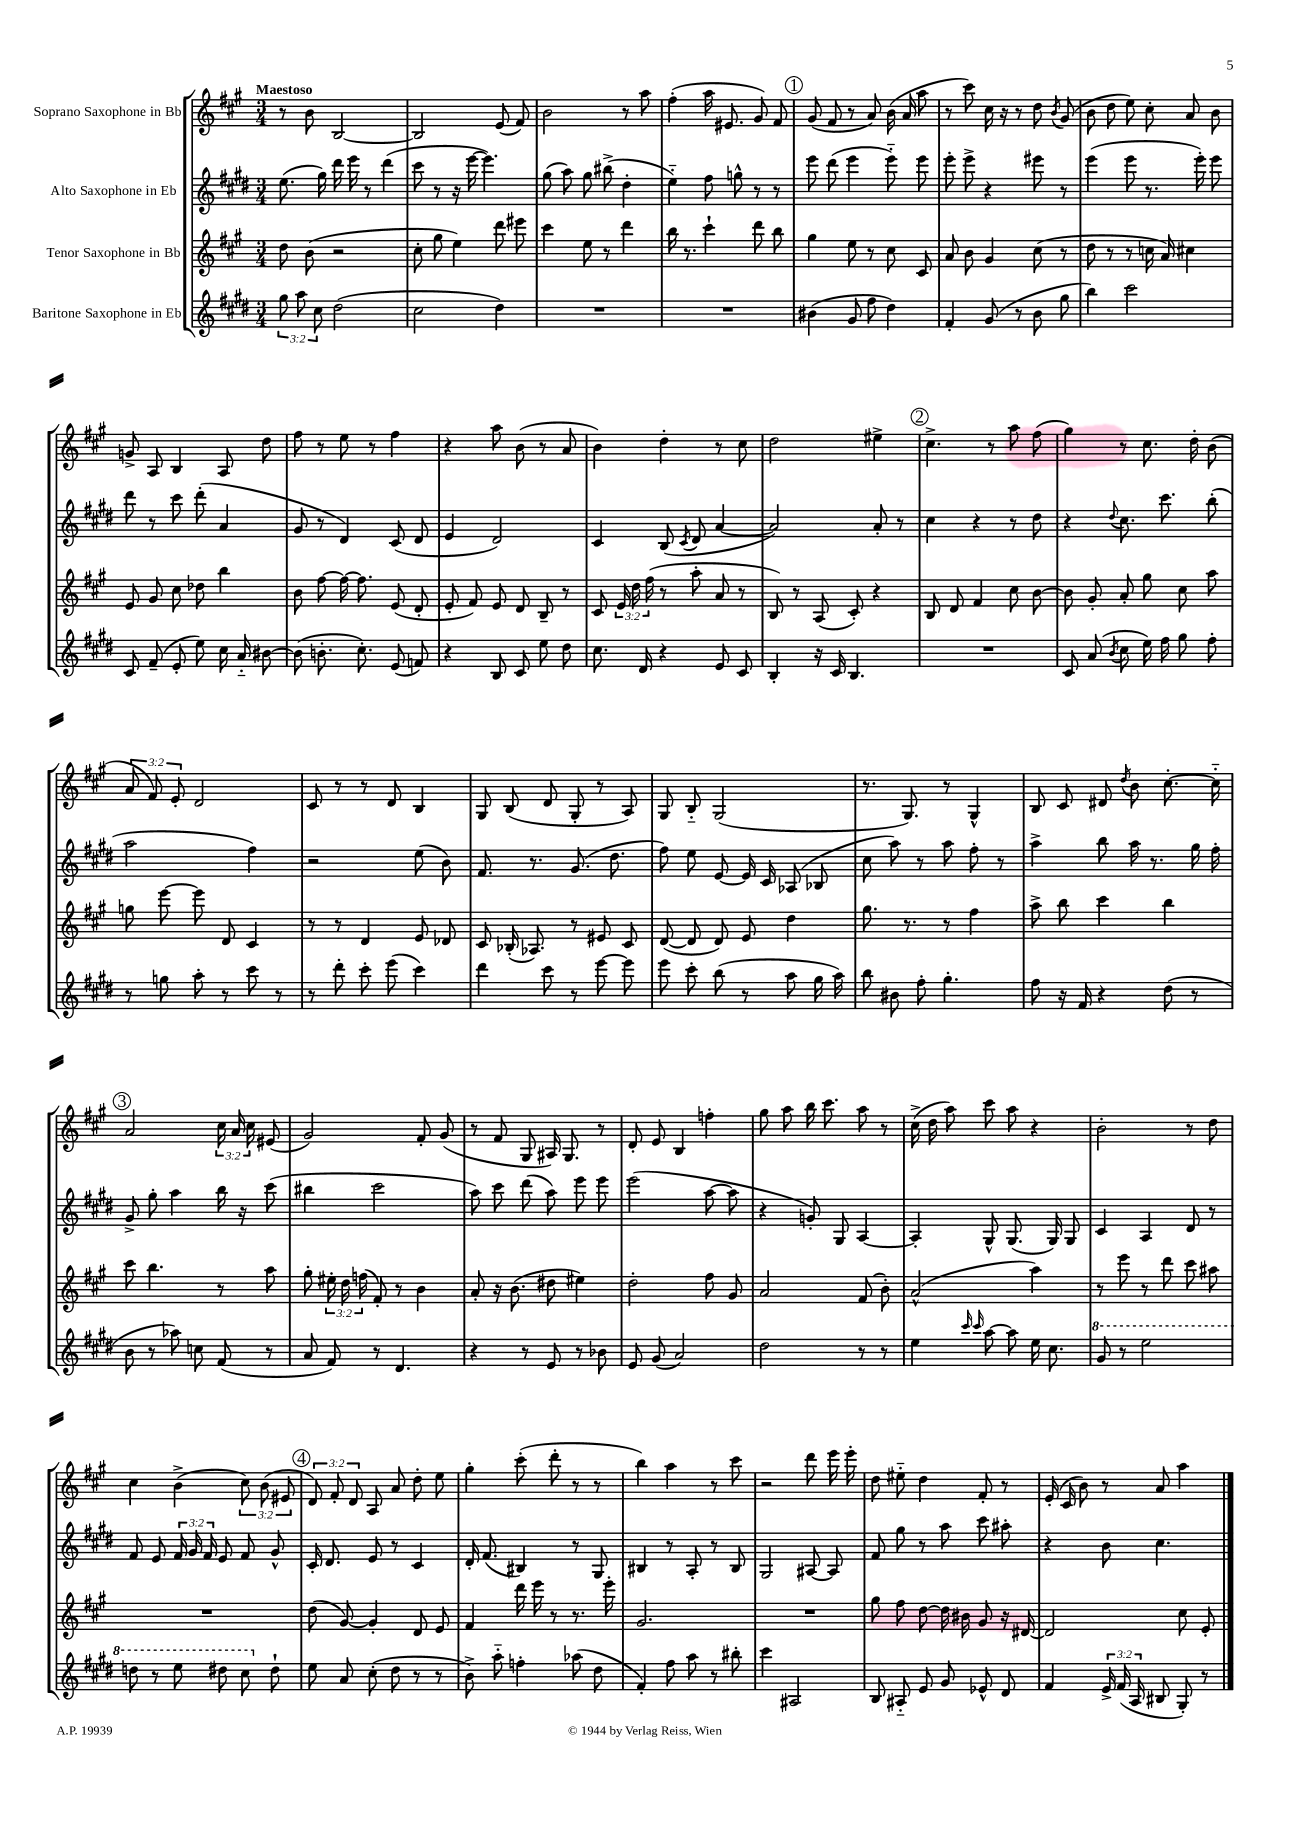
<<
\new StaffGroup <<
\new Staff = "s0" \with { instrumentName = "Soprano Saxophone in Bb" } {
    \clef treble \key a \major \numericTimeSignature \time 3/4 \override Staff.TupletNumber.text = #tuplet-number::calc-fraction-text \tempo "Maestoso"
    \autoBeamOff r8 b'8 b2~ |
    b2 e'8( fis'8) |
    b'2 r8 a''8 |
    fis''4-.( a''16 eis'8. gis'8) fis'8 |
    \mark \markup { \circle "1" } gis'8( fis'8 r8 a'8) b'16( a'16 a''8 |
    r8 cis'''8) cis''16 r16 r8 d''8 \acciaccatura { b'8 } gis'8( |
    b'8 d''8 e''8) cis''8-. a'8 b'8 |
    g'8-> a8 b4 a8 d''8 |
    fis''8 r8 e''8 r8 fis''4 |
    r4 a''8 b'8( r8 a'8 |
    b'4) d''4-. r8 cis''8 |
    d''2 eis''4-> |
    \mark \markup { \circle "2" } cis''4.-> r8 a''8 fis''8( |
    gis''4) r8 cis''8. d''16-. b'8( |
    \tuplet 3/2 { a'8 fis'8) e'8-. } d'2 |
    cis'8 r8 r8 d'8 b4 |
    gis8 b8( d'8 gis8-. r8 a8) |
    gis8 b8-_ gis2( |
    r8. gis8.) r8 gis4-^ |
    b8 cis'8 dis'8 \acciaccatura { d''8 } b'8 cis''8.~-. cis''16-_ |
    \mark \markup { \circle "3" } a'2 \tuplet 3/2 { cis''16 a'16 cis''16 } eis'8( |
    gis'2) fis'8-. gis'8( |
    r8 fis'8 gis8 ais16) gis8. r8 |
    d'8-. e'8 b4 f''4-. |
    gis''8 a''8 b''16 cis'''8. a''8 r8 |
    cis''16->( d''16 a''8) cis'''8 a''8 r4 |
    b'2-. r8 d''8 |
    cis''4 b'4->( \tuplet 3/2 { cis''8) b'8( eis'8 } |
    \mark \markup { \circle "4" } \tuplet 3/2 { d'8) fis'8-. d'8 } a8 a'8 d''8-. e''8 |
    gis''4-. cis'''8-.( d'''8-. r8 r8 |
    b''4) a''4 r8 cis'''8 |
    r2 d'''8 e'''16 e'''16-. |
    d''8 eis''8-_ d''4 fis'8-. r8 |
    e'16-.( cis'16 b'8) r8 a'8 a''4 \bar "|." |
}
\new Staff = "s1" \with { instrumentName = "Alto Saxophone in Eb" } {
    \clef treble \key e \major \numericTimeSignature \time 3/4 \override Staff.TupletNumber.text = #tuplet-number::calc-fraction-text
    \autoBeamOff e''8.( gis''16) dis'''16 e'''16 r8 dis'''4( |
    cis'''8 r8 r16 e'''16~ e'''4.) |
    gis''8( a''8) gis''8 bis''8->( dis''4-. |
    e''4-_) fis''8 g''8-^ r8 r8 |
    \mark \markup { \circle "1" } e'''8 dis'''8( e'''4 e'''8-_) e'''8 |
    e'''8-. e'''8-> r4 eis'''8 r8 |
    e'''4( e'''8 r8. e'''16-.) e'''8 |
    dis'''8 r8 cis'''8 dis'''8-.( a'4 |
    gis'8 r8 dis'4) cis'8( dis'8 |
    e'4 dis'2) |
    cis'4 b8( \acciaccatura { cis'8 } dis'8 a'4~ |
    a'2) a'8-. r8 |
    \mark \markup { \circle "2" } cis''4 r4 r8 dis''8 |
    r4 \appoggiatura { dis''8 } cis''8. cis'''8. b''8-.( |
    a''2 fis''4) |
    r2 e''8( b'8) |
    fis'8. r8. gis'8.( dis''8. |
    fis''8) e''8 e'8~ e'16 cis'16 aes8( bes8 |
    cis''8 a''8) r8 a''8 fis''8-. r8 |
    a''4-> b''8 a''16 r8. gis''16 fis''16-. |
    \mark \markup { \circle "3" } gis'8-> gis''8-. a''4 b''16 r16 cis'''8( |
    bis''4 cis'''2 |
    a''8) cis'''8 dis'''8( a''8) e'''8 e'''8 |
    e'''2( a''8~ a''8 |
    r4 g'8-.) gis8 a4~ |
    a4-. gis8-^ gis8.( gis16) gis8 |
    cis'4 a4 dis'8 r8 |
    fis'8 e'8 \tuplet 3/2 { fis'16 gis'16 fis'16 } e'8 fis'8 gis'8-^ |
    \mark \markup { \circle "4" } cis'16-. dis'8. e'8 r8 cis'4 |
    dis'16-. fis'8.( bis4) r8 gis8 |
    bis4 r8 a8-. r8 bis8 |
    gis2 ais8~ ais8 |
    fis'8 gis''8 r8 a''8 cis'''8 ais''8-. |
    r4 b'8 cis''4. \bar "|." |
}
\new Staff = "s2" \with { instrumentName = "Tenor Saxophone in Bb" } {
    \clef treble \key a \major \numericTimeSignature \time 3/4 \override Staff.TupletNumber.text = #tuplet-number::calc-fraction-text
    \autoBeamOff d''8 b'8( r2 |
    cis''8-. gis''8 e''4) d'''8 eis'''8 |
    cis'''4 e''8 r8 d'''4 |
    b''16 r8. cis'''4-! d'''8 b''8 |
    \mark \markup { \circle "1" } gis''4 e''8 r8 cis''8 cis'8 |
    a'8 b'8 gis'4 cis''8( r8 |
    d''8 r8 r8 c''16 a'16) cis''4 |
    e'8 gis'8 cis''8 des''8 b''4 |
    b'8 fis''8~ fis''16~ fis''8. e'8( d'8-. |
    e'8-. fis'8) e'8 d'8 b8-- r8 |
    cis'8 \tuplet 3/2 { e'16 d''16 fis''16( } r8 a''8-. a'8 r8 |
    b8) r8 a8( cis'8-.) r4 |
    \mark \markup { \circle "2" } b8 d'8 fis'4 cis''8 b'8~ |
    b'8 gis'8-. a'8-. gis''8 cis''8 a''8 |
    g''8 e'''8~ e'''8 d'8 cis'4 |
    r8 r8 d'4 e'8 des'8 |
    cis'8 bes16-.( aes8.) r8 eis'8 cis'8 |
    d'8~( d'8 d'8) e'8 d''4 |
    gis''8. r8. r8 fis''4 |
    a''8-> b''8 cis'''4 b''4 |
    \mark \markup { \circle "3" } cis'''8 b''4. r8 a''8 |
    gis''8-. \tuplet 3/2 { eis''16-. d''16 f''16( } fis'8-.) r8 b'4 |
    a'8-. r16 b'8.( dis''8 eis''4) |
    d''2-. fis''8 gis'8 |
    a'2 fis'8( b'8-.) |
    a'2-^( a''4) |
    r8 e'''8 r8 d'''8 cis'''8 ais''8 |
    R2. |
    \mark \markup { \circle "4" } d''8( gis'8~) gis'4-. d'8 e'8 |
    fis'4 d'''16 e'''16 r8 r8. e'''16-. |
    gis'2. |
    R2. |
    gis''8 fis''8 d''8~ d''16 bis'16 gis'8 r16 dis'16~ |
    dis'2 cis''8 e'8-. \bar "|." |
}
\new Staff = "s3" \with { instrumentName = "Baritone Saxophone in Eb" } {
    \clef treble \key e \major \numericTimeSignature \time 3/4 \override Staff.TupletNumber.text = #tuplet-number::calc-fraction-text
    \autoBeamOff \tuplet 3/2 { gis''8 a''8 cis''8 } dis''2( |
    cis''2 dis''4) |
    R2. |
    R2. |
    \mark \markup { \circle "1" } bis'4( gis'8 fis''8 dis''4) |
    fis'4-. gis'8( r8 b'8 gis''8 |
    b''4) cis'''2 |
    cis'8 fis'8--( e'8-. e''8) cis''16 a'16-_ bis'8~ |
    bis'8( b'8.-. cis''8.-.) e'8( f'8) |
    r4 b8 cis'8 e''8 dis''8 |
    cis''8. dis'16 r4 e'8 cis'8 |
    b4-. r16 cis'16 b4. |
    \mark \markup { \circle "2" } R2. |
    cis'8 a'8( \acciaccatura { b'8 } cis''8 e''16) fis''16 gis''8 fis''8-. |
    r8 g''8 a''8-. r8 cis'''8 r8 |
    r8 dis'''8-. cis'''8-. e'''8( cis'''4) |
    dis'''4 cis'''8 r8 e'''8~ e'''8 |
    e'''8 cis'''8-. b''8( r8 a''8 gis''16 a''16) |
    b''8 bis'8 fis''8-. gis''4.-. |
    fis''8 r16 fis'16 r4 dis''8( r8 |
    \mark \markup { \circle "3" } b'8 r8 aes''8) c''8 fis'8( r8 |
    a'8 fis'8) r8 dis'4. |
    r4 r8 e'8 r8 bes'8 |
    e'8 gis'8( a'2) |
    dis''2 r8 r8 |
    e''4 \grace { cis'''16 cis'''16 } a''8~ a''8 e''16 cis''8. |
    \ottava #1 gis''8 r8 e'''2 |
    d'''8 r8 e'''8 dis'''8 cis'''8 \ottava #0 dis''8-! |
    \mark \markup { \circle "4" } e''8 a'8 cis''8-.( dis''8 r8 r8 |
    b'8->) a''8-_ f''4-. aes''8( dis''8 |
    fis'4-.) fis''8 a''8 r8 bis''8-. |
    cis'''4 ais2 |
    b8 ais8-_ e'8 gis'8 ees'8-^ dis'8 |
    fis'4 \tuplet 3/2 { e'16-> fis'16( a16 } bis8 gis8-.) r8 \bar "|." |
}
>>
>>
\layout { \context { \Score \remove "Bar_number_engraver" } }
